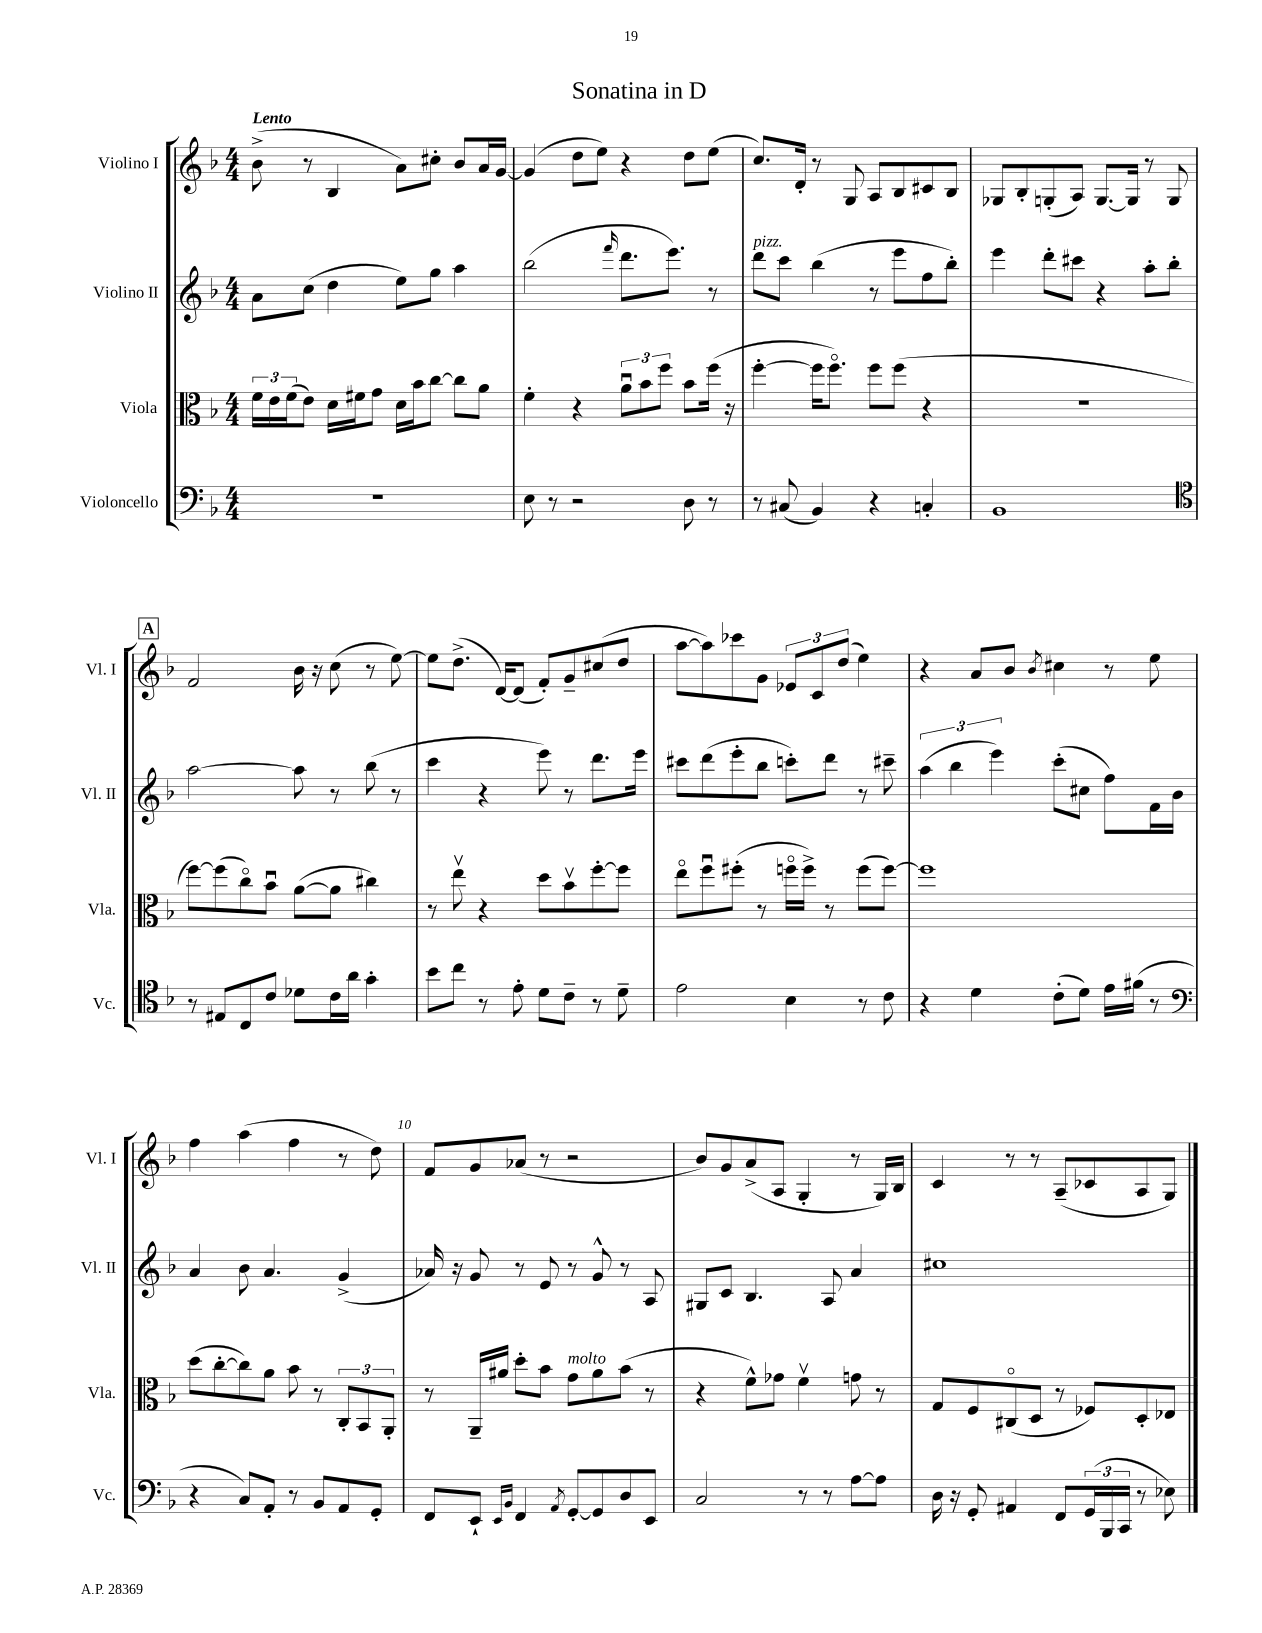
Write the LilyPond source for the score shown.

\header { title = "Sonatina in D" }
<<
\new StaffGroup <<
\new Staff = "s0" \with { instrumentName = "Violino I" shortInstrumentName = "Vl. I" } {
    \clef treble \key f \major \numericTimeSignature \time 4/4 \tempo "Lento"
    bes'8->( r8 bes4 a'8) cis''8-. bes'8 a'16 g'16~ |
    g'4( d''8 e''8) r4 d''8 e''8( |
    c''8.) d'16-. r8 g8 a8 bes8 cis'8 bes8 |
    ges8 bes8-. g8-.( a8) g8.~ g16 r8 g8 |
    \mark \markup { \box "A" } f'2 bes'16 r16 c''8( r8 e''8~) |
    e''8 d''8.->( d'16~) d'8( f'8-.) g'8-- cis''8( d''8 |
    a''8~ a''8) ces'''8 g'8 \tuplet 3/2 { ees'8 c'8 d''8( } e''4) |
    r4 a'8 bes'8 \acciaccatura { bes'8 } cis''4 r8 e''8 |
    f''4 a''4( f''4 r8 d''8) |
    f'8 g'8 aes'8( r8 r2 |
    bes'8) g'8 a'8->( a8 g4-. r8 g16) bes16 |
    c'4 r8 r8 a8--( ces'8 a8 g8) \bar "|." |
}
\new Staff = "s1" \with { instrumentName = "Violino II" shortInstrumentName = "Vl. II" } {
    \clef treble \key f \major \numericTimeSignature \time 4/4
    a'8 c''8( d''4 e''8) g''8 a''4 |
    bes''2( \grace { f'''16 } d'''8. e'''8.) r8 |
    d'''8^\markup { \italic "pizz." } c'''8 bes''4( r8 e'''8 f''8 bes''8-.) |
    e'''4 d'''8-. cis'''8 r4 a''8-. bes''8-. |
    \mark \markup { \box "A" } a''2~ a''8 r8 bes''8( r8 |
    c'''4 r4 e'''8) r8 d'''8. e'''16 |
    cis'''8 d'''8( e'''8-. bes''8 c'''8-.) d'''8 r8 cis'''8-- |
    \tuplet 3/2 { a''4( bes''4 e'''4) } c'''8-.( cis''8 f''8) f'16 bes'16 |
    a'4 bes'8 a'4. g'4->( |
    aes'16) r16 g'8 r8 e'8 r8 g'8-^ r8 a8 |
    gis8 c'8 bes4. a8 a'4 |
    cis''1 \bar "|." |
}
\new Staff = "s2" \with { instrumentName = "Viola" shortInstrumentName = "Vla." } {
    \clef alto \key f \major \numericTimeSignature \time 4/4
    \tuplet 3/2 { f'16 e'16 f'16( } e'8) d'16 fis'16 g'8 d'16 bes'16 c''8~ c''8 a'8 |
    f'4-. r4 \tuplet 3/2 { a'8\downbow bes'8 f''8 } bes'8 f''16( r16 |
    f''4~-. f''16 f''8.\flageolet) f''8 f''8( r4 |
    R1 |
    \mark \markup { \box "A" } f''8~) f''8( c''8\flageolet) bes'8\downbow a'8~( a'8 cis''4) |
    r8 e''8\upbow r4 d''8 bes'8\upbow f''8~-. f''8 |
    e''8\flageolet f''8\downbow fis''8-.( r8 f''16\flageolet f''16->) r8 f''8( f''8~) |
    f''1 |
    d''8( c''8~-. c''8) a'8 bes'8 r8 \tuplet 3/2 { c8-. bes,8 a,8-. } |
    r8 a,16-- ais'16 d''8-. bes'8 g'8^\markup { \italic "molto" } ais'8 bes'8( r8 |
    r4 f'8-^) ges'8 f'4\upbow g'8 r8 |
    g8 f8 cis8\flageolet( d8 r8 fes8) d8-. ees8 \bar "|." |
}
\new Staff = "s3" \with { instrumentName = "Violoncello" shortInstrumentName = "Vc." } {
    \clef bass \key f \major \numericTimeSignature \time 4/4
    r1 |
    e8 r8 r2 d8 r8 |
    r8 cis8( bes,4) r4 c4-. |
    bes,1 |
    \mark \markup { \box "A" } \clef tenor r8 eis8 c8 c'8 des'8 c'16 a'16 g'4-. |
    bes'8 c''8 r8 e'8-. d'8 c'8-- r8 d'8-- |
    e'2 bes4 r8 c'8 |
    r4 d'4 c'8-.( d'8) e'16 fis'16( r8 |
    \clef bass r4 c8) a,8-. r8 bes,8 a,8 g,8-. |
    f,8 e,8-! \grace { e,16 bes,16 } f,4 \acciaccatura { a,8 } g,8~-. g,8 d8 e,8 |
    c2 r8 r8 a8~ a8 |
    d16 r16 g,8-. ais,4 f,8 \tuplet 3/2 { g,16( bes,,16 c,16 } r8 ees8) \bar "|." |
}
>>
>>
\layout { \context { \Score \override BarNumber.break-visibility = ##(#f #t #t) barNumberVisibility = #(every-nth-bar-number-visible 5) } }
